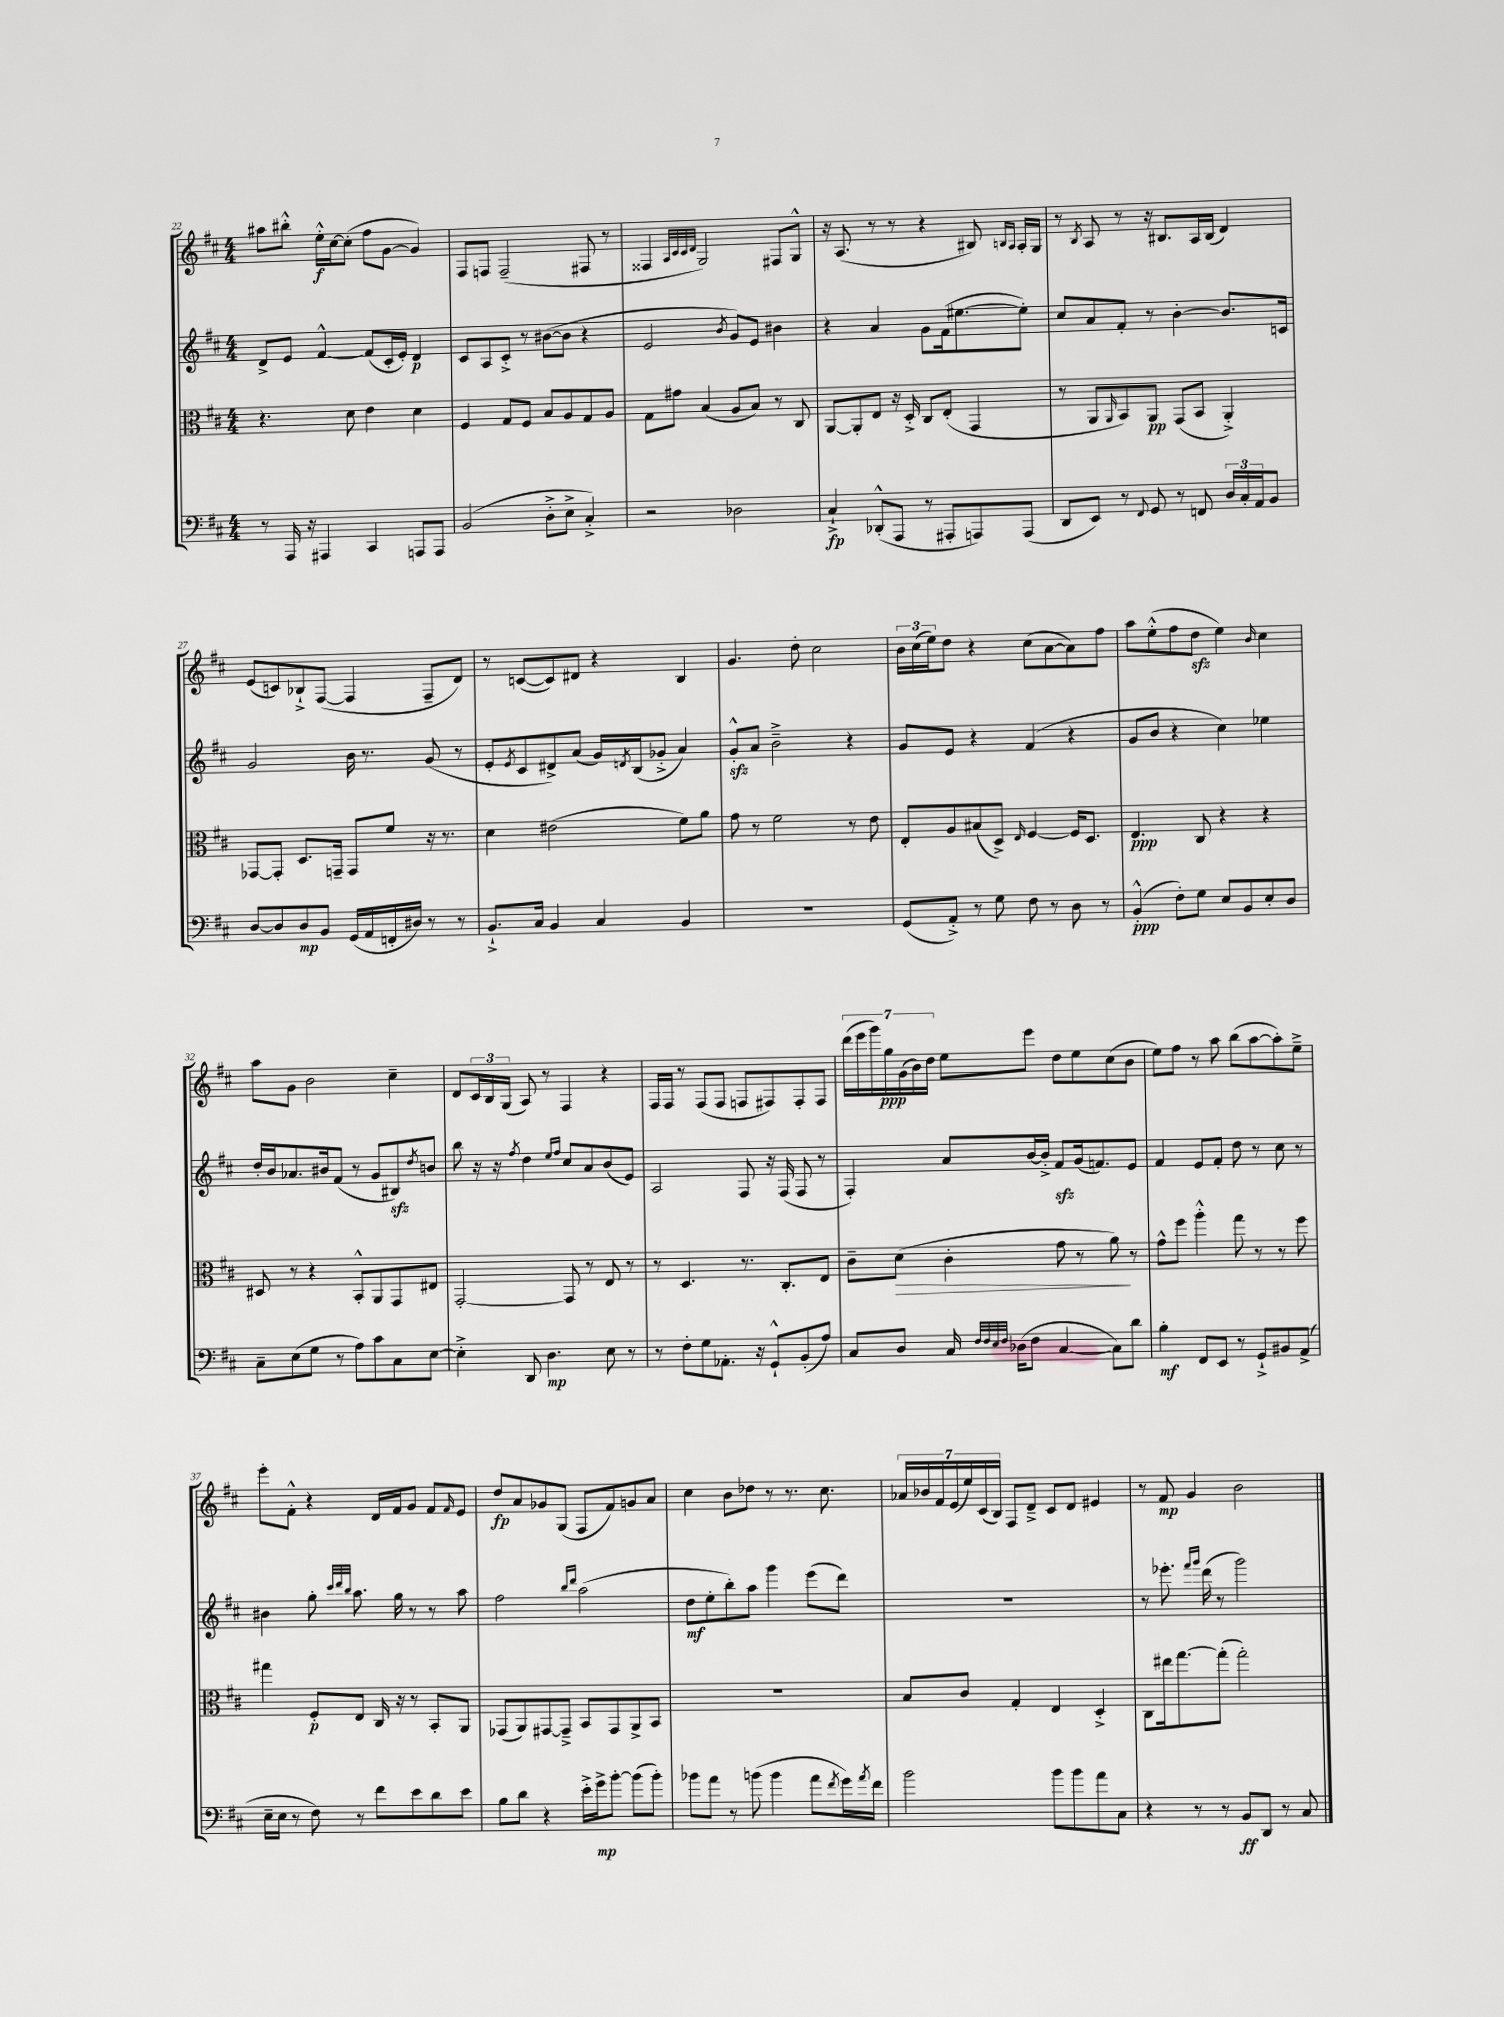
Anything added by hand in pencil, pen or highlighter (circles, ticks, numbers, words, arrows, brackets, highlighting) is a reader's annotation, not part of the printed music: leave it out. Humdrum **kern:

**kern	**kern	**kern	**kern
*staff4	*staff3	*staff2	*staff1
*clefF4	*clefC3	*clefG2	*clefG2
*k[f#c#]	*k[f#c#]	*k[f#c#]	*k[f#c#]
*M4/4	*M4/4	*M4/4	*M4/4
8r	4.r	8d^/L	8aa#\L
16AAA/	.	8e/J	8bb#'^^\J
16r	.	.	.
4AAA#/	.	[4f#^^/	16ee'^^\LL
.	.	.	[16cc#\J
.	8d\	.	(8cc#'\]J
4CC#/	4e\	(8f#/]L	8ff#\L
.	.	16c#'/L	[8g\J
.	.	16e'/JJ)	.
8AAA/L	4d\	4d/	4g/])
8AAA/J	.	.	.
=	=	=	=
(2BB/	4F#/	8c#/L	8F#/L
.	.	8A/	8F/J
.	8G/L	8c#'^/J	(2F~/
.	8F#/J	8r	.
8D'^\L	8B/L	([8b#\L	.
8E^\J	8A/	8b#\]J	.
4C#'^/)	8G/	4r	8F#/
.	8A/J	.	8r
=	=	=	=
2r	8G\L	2e/	4F##/
.	8g#\J	.	.
.	.	.	32qqA/LLL
.	.	.	32qqc#/
.	.	.	32qqc#/
.	.	.	32qqd/JJJ
.	(4B/	.	2G/)
.	.	8qb/	.
2D-\	8A/L	8g/L)	.
.	8B/J)	8e/J	.
.	8r	4b#\	8F#/L
.	8C#/	.	8G^^/J
=	=	=	=
4C#`^/	[8AA/L	4r	16r
.	.	.	(8.A/
.	8AA'/]	.	.
(8DD-'^^/L	8E/J	4a/	8r
8AAA/J	16r	.	8r
.	16D'^/	.	.
8r	8C#/L	8g\L	4r
8AAA#'/L	(8E'/J	(16f#\k	.
.	.	[8.ee#\	.
8AAA/)	4GG/	.	8B#/)
.	.	.	16qqB/LL
.	.	.	16qqA/JJ
(8AAA/J	.	8ee#'\]J)	16A'/LL
.	.	.	16G/JJ
=	=	=	=
8DD/L	8r	8cc#/L	8r
.	.	.	8qB/
8EE/J)	8AA/L	8a/	8A/
.	16qqAA/	.	.
8r	8BB/)	8f#'/J	8r
8qqFF#/	.	.	.
8GG/	8AA/J	8r	16r
.	.	.	8.B#/L
8r	(8GG/L	[4b'\	.
8FF/	8BB/J	.	16A/L
.	.	.	(16B#/JJ
24D/LL	4AA'^/)	8.b/]L	4d/)
24C#'/	.	.	.
24AA/J	.	.	.
8BB/J	.	.	.
.	.	16c/Jk	.
=	=	=	=
[8D/L	[8GG-/L	2g/	(8e/L
8D/]	8GG-'/]J	.	8c/)
8D/	8.D/L	.	8B-`^/
8BB/J	.	.	([8F#/J
.	16GG~/Jk	.	.
(16GG/LL	8GG/L	16b\	4F#/]
16AA/	.	8.r	.
16FF'/	8f#/J	.	.
16D#/JJ)	.	.	.
8r	16r	(8g/	8F#~/L
.	8.r	.	.
8r	.	8r	8d/J)
=	=	=	=
8.BB`^/L	4d\	8e'/L	8r
.	.	8qe/	.
.	.	8c#/	([8c/L
16C#/Jk	.	.	.
4BB/	(2e#\	8d#^/)	8c/])
.	.	(8a/J	8d#/J
4C#/	.	16g/LL)	4r
.	.	8qd/	.
.	.	(16B/J	.
.	.	8g-'^/J	.
4BB/	8f#\L)	4a/)	4B/
.	8a\J	.	.
=	=	=	=
1r	8g\	8g'^^/L	4.g/
.	8r	8a/J	.
.	2f#\	2b~^\	.
.	.	.	8dd'\
.	.	.	2cc#\
.	8r	4r	.
.	8e\	.	.
=	=	=	=
(8GG/L	8E'/L	8g/L	24b\LL
.	.	.	(24cc#\
.	.	.	24ee\J)
8AA'^/J)	8A/	8e/J	8dd\J
8r	(8B#/	4r	4r
8G\	8D^/J)	.	.
.	16qqE/	.	.
8F#\	[4F#/	(4f#/	(8cc#\L
8r	.	.	[8a\
8D\	16F#/]LK	4r	8a\])
.	8.D/J	.	.
8r	.	.	8ff#\J
=	=	=	=
(4BB'^^/	4.E/	8g/L	8aa\L
.	.	8b/J	(8ee'^^\
8F#'\L)	.	4r	8ff#\
8G\J	8C#/	.	8dd\J
8E/L	4r	4cc#\)	4ee\)
8BB/	.	.	.
.	.	.	16qqb/
8E'/	4r	4ee-\	4cc#\
8D/J	.	.	.
=	=	=	=
8C#~\L	8D#/	16dd'/LL	8aa\L
.	.	16b/J	.
(8E\	8r	8.a-/	8g\J
8G\J	4r	.	2b\
.	.	16b#/k	.
8r	.	(8f#/J	.
8A\L)	8BB'^^/L	8r	.
8c#\	8AA/	8g/L	.
8C#\	8GG/	8B#/)	4cc#~\
.	.	8qdd/	.
[8E\J	8E#/J	8b/J	.
=	=	=	=
4E'^\]	[2GG'/	8bb\	8d/L
.	.	16r	24c#/L
.	.	.	24B/
.	.	16r	.
.	.	.	(24G/JJ
.	.	8qff#/	.
8DD/	.	4dd\	8A/)
4.D\	.	.	8r
.	.	16qqee/LL	.
.	.	16qqff#/JJ	.
.	8GG/]	8cc#/L	4F#/
.	8r	8a/	.
8E\	8E/	(8b/	4r
8r	8r	8e/J)	.
=	=	=	=
8r	8r	2A/	16F#/LL
.	.	.	16F#/JJ
8F#'\L	4.D/	.	8r
8G\	.	.	(8F#/L
8.AA-'\J	.	.	8F#/J
.	8.r	8F#/	8F/L
16r	.	.	.
8GG`^^/L	.	16r	8F#/)
.	8.C#'/L	(16F#/	.
(8BB'/	.	8F#/	8F#'/
8A/J)	8E/J	8r	8F#/J
=	=	=	=
8C#/L	8c#~\L	4F#'/)	(28ddd\LL
.	.	.	28eee\
.	.	.	28ggg\)
.	.	.	28gg\
8D/J	(8d\J	.	.
.	.	.	(28g\
.	.	.	28b\)
.	.	.	28dd\JJ
16C#/	4c#'\	8a/L	8ee\L
32qqF#/LLL	.	.	.
32qqF#/	.	.	.
32qqE/	.	.	.
32qqF#/JJJ	.	.	.
(16D-\LK	.	.	.
8F#\J	.	[16b/L	8eee\J
.	.	16b'^/]JJ	.
[4C#/	8g\	8f#/L	8dd\L
.	8r	(16g/k	8ee\
.	.	8.f/)	.
8C#\]L)	8a\)	.	(8cc#\
8d\J	8r	8e/J	8b\J
=	=	=	=
4B'\	8g^^\L	4f#/	8ee\L)
.	8ff#\J	.	8ff#\J
8FF#/L	4aa'^^\	8e/L	8r
8EE/J	.	8f#'/J	8aa\
8r	8gg\	8dd\	(8bb\L
8GG`^/L	8r	8r	[8aa\
8BB#/	8r	8cc#\	8aa'\])
(8AA^/J	8ff#\	8r	8ee~^\J
=	=	=	=
16E~\LL	4gg#\	4b#\	8eee'\L
16E\JJ	.	.	.
8r	.	.	8f#'^^\J
8F#\)	8F#'/L	8gg'\	4r
.	.	32qqccc#/LLL	.
.	.	32qqddd/	.
.	.	32qqbb/JJJ	.
8r	8E/J	8.aa\	.
8f#\L	16C#/	.	16d/LL
.	16r	16gg\	16f#/J
8e\	8r	8r	8g/J
8d\	8BB'/L	8r	8f#/L
.	.	.	16qqf#/
8e\J	8AA/J	8aa\	8e/J
=	=	=	=
8B\L	(8GG-/L	2ff#\	8dd/L
8d\J	8AA/)	.	8a/
4r	[8GG#/	.	8g-/
.	8GG#~^/]J	.	(8G/J
.	.	16qqbb/LL	.
.	.	16qqddd/JJ	.
16e'^\LL	8BB/L	(2aa\	8F#/L
16g^\J	.	.	.
[8b'\J	8GG#/	.	8f#/)
(8b\]L	8AA^/	.	8g/
8b'\J)	8BB/J	.	8a/J
=	=	=	=
8b-\L	1r	8dd\L	4cc#\
8a\J	.	8ee'\	.
8r	.	8bb'\)	8b\L
(8b\	.	8aa\J	8dd-\J
4b\	.	4ggg\	8r
.	.	.	8.r
8a\L	.	(8eee\L	.
.	.	.	8.cc#\
8qf#/	.	.	.
16g\L)	.	8ddd\J)	.
8qa/	.	.	.
16f#\JJ	.	.	.
=	=	=	=
2b\	8B/L	1r	28a-/LL
.	.	.	28b-/
.	.	.	28f#/
.	.	.	(28e/
.	8c#/J	.	.
.	.	.	28ee/)
.	.	.	(28c#/
.	.	.	28B/JJ)
.	4G'/	.	8F#/L
.	.	.	8d~^/J
8b\L	4E/	.	8c#/L
8b\	.	.	8d/J
8a\	4D'^/	.	4e#/
8C#\J	.	.	.
=	=	=	=
4r	8C#\L	8r	8r
.	16ee#\k	8.eee-'\	8f#/
.	[8.gg\	.	.
8r	.	.	4g/
.	.	16qqfff#/LL	.
.	.	16qqggg/JJ	.
.	.	(16ddd\	.
8r	(8gg'\]J	8r	.
8BB/L	2gg'\)	2ggg\)	2b\
8DD/J	.	.	.
8r	.	.	.
8C#/	.	.	.
==	==	==	==
*-	*-	*-	*-
